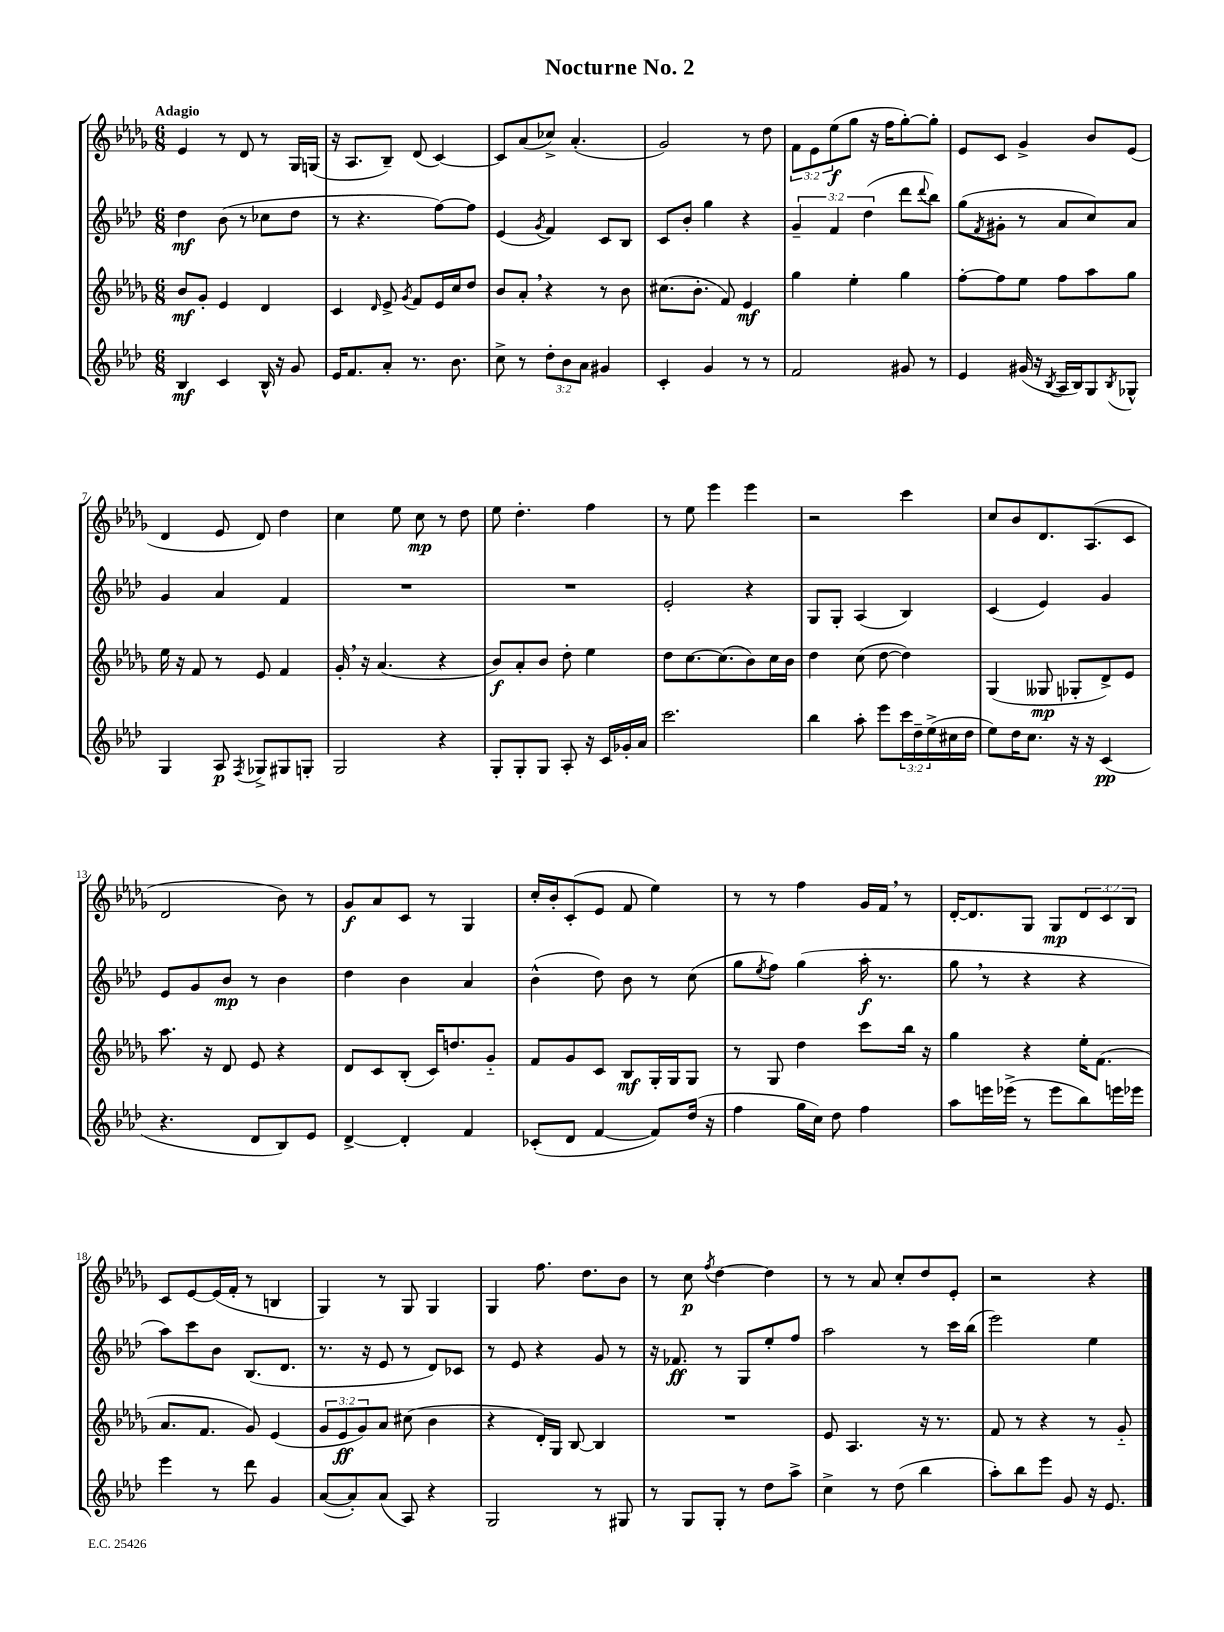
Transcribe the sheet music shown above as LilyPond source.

\header { title = "Nocturne No. 2" }
<<
\new StaffGroup <<
\new Staff = "s0" {
    \clef treble \key des \major \numericTimeSignature \time 6/8 \override Staff.TupletNumber.text = #tuplet-number::calc-fraction-text \tempo "Adagio"
    ees'4 r8 des'8 r8 ges16 g16( |
    r16 aes8. bes8--) des'8( c'4~) |
    c'8 aes'8( ces''8->) aes'4.-.( |
    ges'2) r8 des''8 |
    \tuplet 3/2 { f'8 ees'8 ees''8\f( } ges''8 r16 f''16 ges''8~-.) ges''8-. |
    ees'8 c'8 ges'4-> bes'8 ees'8( |
    des'4 ees'8 des'8) des''4 |
    c''4 ees''8 c''8\mp r8 des''8 |
    ees''8 des''4.-. f''4 |
    r8 ees''8 ees'''4 ees'''4 |
    r2 c'''4 |
    c''8 bes'8 des'8. aes8.( c'8 |
    des'2 bes'8) r8 |
    ges'8\f aes'8 c'8 r8 ges4 |
    c''16-. bes'16-. c'8-.( ees'8 f'8 ees''4) |
    r8 r8 f''4 ges'16 f'16 \breathe r8 |
    des'16~-. des'8. ges8 ges8\mp \tuplet 3/2 { des'8 c'8 bes8 } |
    c'8 ees'8~ ees'16( f'16-. r8 b4 |
    ges4) r8 ges8 ges4 |
    ges4 f''8. des''8. bes'8 |
    r8 c''8\p \acciaccatura { f''8 } des''4~ des''4 |
    r8 r8 aes'8 c''8-. des''8 ees'8-. |
    r2 r4 \bar "|." |
}
\new Staff = "s1" {
    \clef treble \key aes \major \numericTimeSignature \time 6/8 \override Staff.TupletNumber.text = #tuplet-number::calc-fraction-text
    des''4\mf bes'8( r8 ces''8 des''8 |
    r8 r4. f''8~) f''8 |
    ees'4( \acciaccatura { g'8 } f'4) c'8 bes8 |
    c'8 bes'8-. g''4 r4 |
    \tuplet 3/2 { g'4-- f'4 des''4( } des'''8 \appoggiatura { des'''8 } bes''8) |
    g''8( \acciaccatura { f'8 } gis'8-. r8 aes'8 c''8) aes'8 |
    g'4 aes'4 f'4 |
    R2. |
    R2. |
    ees'2-. r4 |
    g8 g8-. aes4( bes4) |
    c'4( ees'4) g'4 |
    ees'8 g'8 bes'8\mp r8 bes'4 |
    des''4 bes'4 aes'4 |
    bes'4-^( des''8) bes'8 r8 c''8( |
    g''8 \acciaccatura { ees''8 } f''8) g''4( aes''16-.\f r8. |
    g''8 \breathe r8 r4 r4 |
    aes''8) c'''8 bes'8 bes8.( des'8. |
    r8. r16 ees'8 r8 des'8) ces'8 |
    r8 ees'8 r4 g'8 r8 |
    r16 fes'8.\ff r8 g8 ees''8-. f''8 |
    aes''2 r8 c'''16 bes''16( |
    ees'''2) ees''4 \bar "|." |
}
\new Staff = "s2" {
    \clef treble \key des \major \numericTimeSignature \time 6/8 \override Staff.TupletNumber.text = #tuplet-number::calc-fraction-text
    bes'8\mf ges'8-. ees'4 des'4 |
    c'4 \grace { des'16 } ees'8-> \acciaccatura { ges'8 } f'8 ees'16 c''16 des''8 |
    bes'8 aes'8-. \breathe r4 r8 bes'8 |
    cis''8.( bes'8.-. f'8) ees'4\mf |
    ges''4 ees''4-. ges''4 |
    f''8~-. f''8 ees''8 f''8 aes''8 ges''8 |
    ees''16 r16 f'8 r8 ees'8 f'4 |
    ges'16-. \breathe r16 aes'4.( r4 |
    bes'8\f) aes'8-. bes'8 des''8-. ees''4 |
    des''8 c''8.~ c''8.( bes'8) c''16 bes'16 |
    des''4 c''8( des''8~ des''4) |
    ges4( geses8\mp ges8-. des'8->) ees'8 |
    aes''8. r16 des'8 ees'8 r4 |
    des'8 c'8 bes8-.( c'16) d''8. ges'8-_ |
    f'8 ges'8 c'8 bes8\mf ges16-. ges16 ges8 |
    r8 ges8 des''4 c'''8 bes''16 r16 |
    ges''4 r4 ees''16-. f'8.( |
    aes'8. f'8. ges'8) ees'4( |
    \tuplet 3/2 { ges'8 ees'8\ff ges'8) } aes'8 cis''8( bes'4 |
    r4 des'16-.) ges16 bes8~ bes4 |
    R2. |
    ees'8 aes4. r16 r8. |
    f'8 r8 r4 r8 ges'8-_ \bar "|." |
}
\new Staff = "s3" {
    \clef treble \key aes \major \numericTimeSignature \time 6/8 \override Staff.TupletNumber.text = #tuplet-number::calc-fraction-text
    bes4\mf c'4 bes16-^ r16 g'8 |
    ees'16 f'8. aes'8-. r8. bes'8. |
    c''8-> r8 \tuplet 3/2 { des''8-. bes'8 aes'8 } gis'4 |
    c'4-. g'4 r8 r8 |
    f'2 gis'8 r8 |
    ees'4 gis'16( r16 \acciaccatura { bes8 } aes16 bes16) g8 \acciaccatura { bes8 } ges8-^ |
    g4 aes8\p \acciaccatura { f8 } ges8-> gis8 g8-. |
    g2 r4 |
    g8-. g8-. g8 aes8-. r16 c'16 ges'16-. aes'16 |
    c'''2. |
    bes''4 aes''8-. ees'''8 \tuplet 3/2 { c'''16 des''16-- ees''16->( } cis''16 des''16 |
    ees''8) des''16 c''8. r16 r16 c'4\pp( |
    r4. des'8 bes8) ees'8 |
    des'4~-> des'4-. f'4 |
    ces'8-.( des'8 f'4~ f'8) des''16( r16 |
    f''4 g''16 c''16) des''8 f''4 |
    aes''8 e'''16 ees'''16->( r8 ees'''8 bes''8) e'''16 ees'''16 |
    ees'''4 r8 des'''8 g'4 |
    aes'8~( aes'8-.) aes'8( aes8) r4 |
    g2 r8 gis8 |
    r8 g8 g8-. r8 des''8 aes''8-> |
    c''4-> r8 des''8( bes''4 |
    aes''8-.) bes''8 ees'''8 g'8 r16 ees'8. \bar "|." |
}
>>
>>
